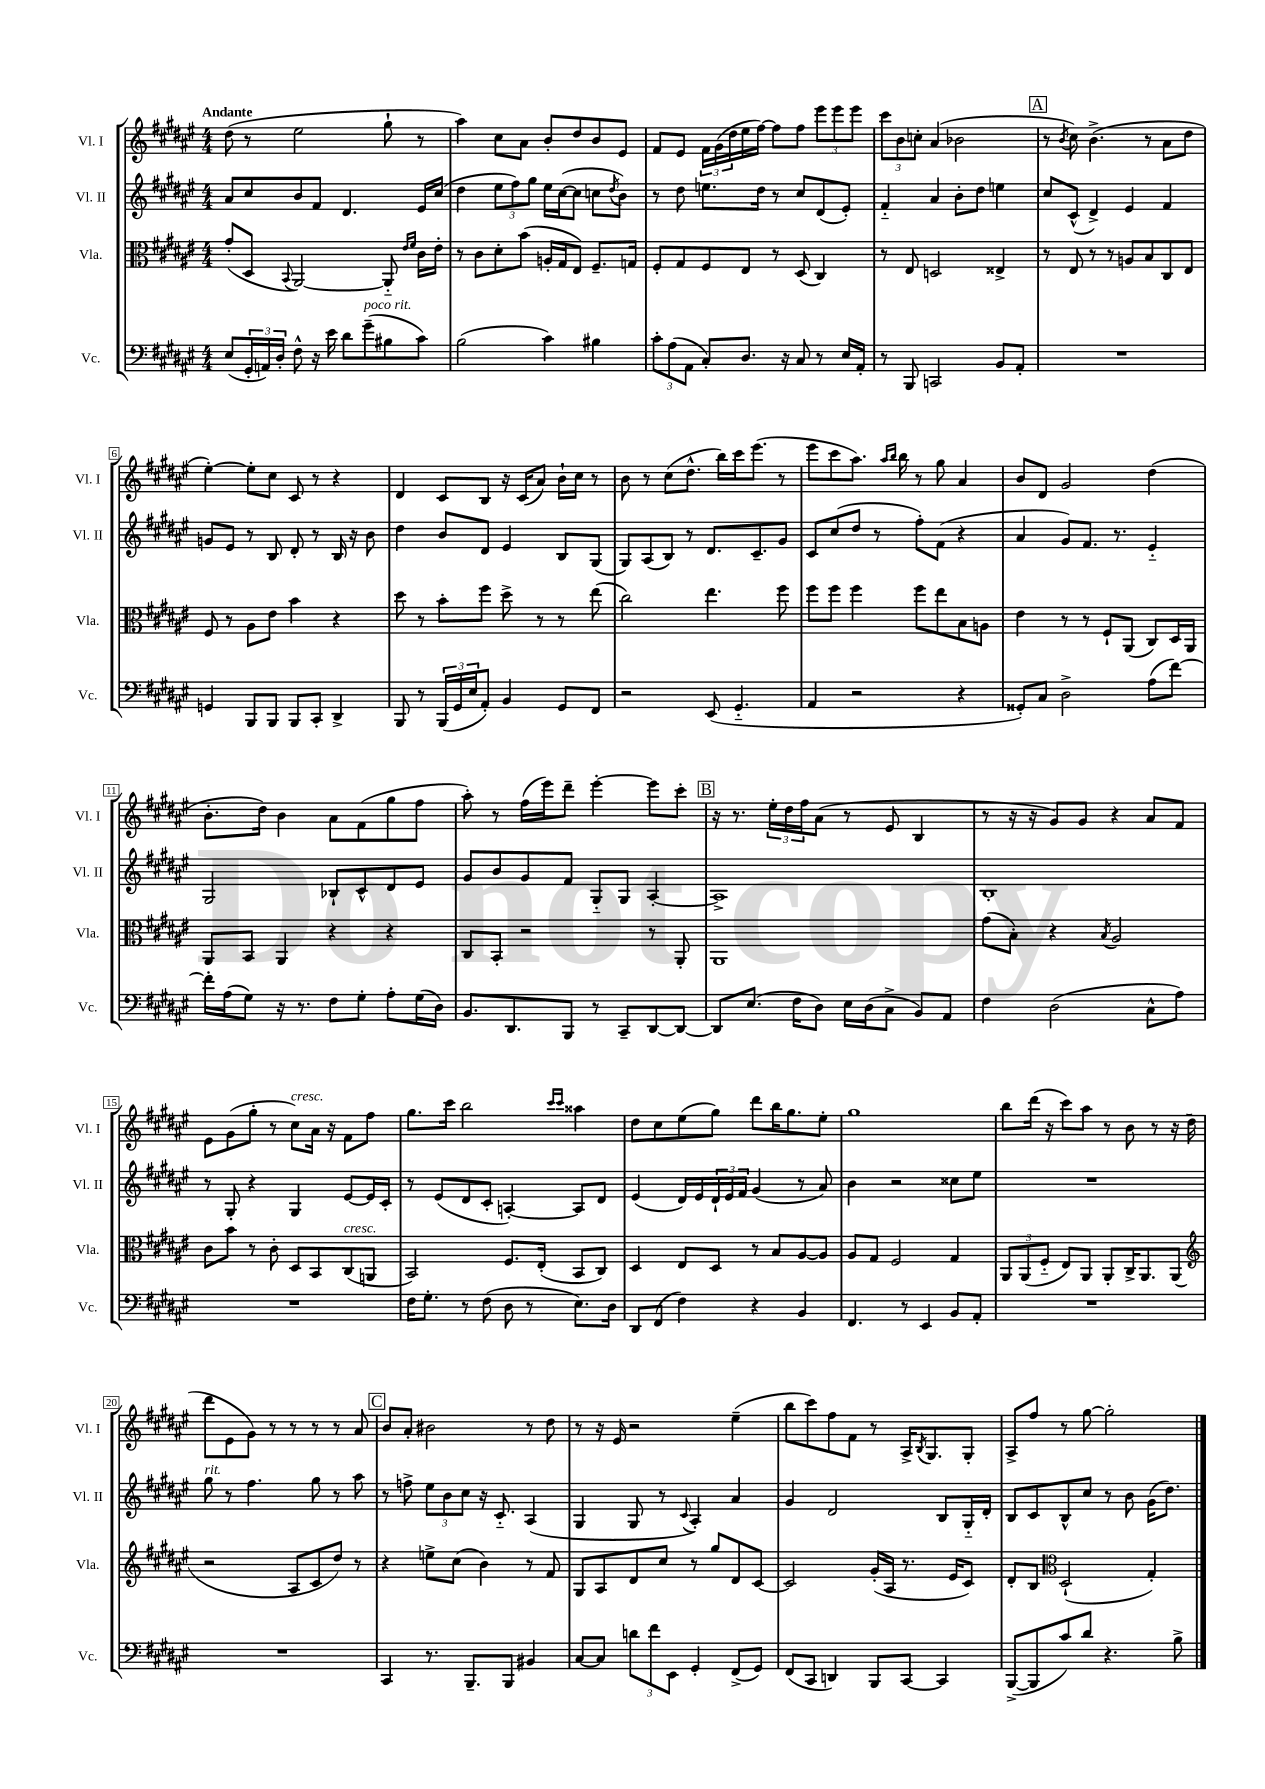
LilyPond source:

<<
\new StaffGroup <<
\new Staff = "s0" \with { instrumentName = "Vl. I" shortInstrumentName = "Vl. I" } {
    \clef treble \key fis \major \numericTimeSignature \time 4/4 \tempo "Andante"
    dis''8( r8 eis''2 gis''8-! r8 |
    ais''4) cis''8 ais'8 b'8-. dis''8 b'8 eis'8 |
    fis'8 eis'8 \tuplet 3/2 { fis'16 gis'16( dis''16 } eis''16 fis''16~) fis''8 fis''8 \tuplet 3/2 { eis'''8 eis'''8 eis'''8 } |
    \tuplet 3/2 { cis'''8 b'8 c''8-. } ais'4( bes'2 |
    \mark \markup { \box "A" } r8 \acciaccatura { b'8 } cis''8) b'4.->( r8 ais'8 dis''8 |
    eis''4~-.) eis''8-. cis''8 cis'8 r8 r4 |
    dis'4 cis'8 b8 r16 cis'16( ais'8) b'16-! cis''16 r8 |
    b'8 r8 cis''8( dis''8.-^ b''16) cis'''16 eis'''8.( r8 |
    eis'''8 cis'''8 ais''8.) \grace { ais''16 b''16 } b''16 r8 gis''8 ais'4 |
    b'8 dis'8 gis'2 dis''4( |
    b'8.-. dis''16) b'4 ais'8 fis'8( gis''8 fis''8 |
    ais''8-.) r8 fis''16( eis'''16) dis'''8-- eis'''4~-. eis'''8 cis'''8-. |
    \mark \markup { \box "B" } r16 r8. \tuplet 3/2 { eis''16-. dis''16 fis''16 } ais'8( r8 eis'8 b4 |
    r8 r16 r16 gis'8) gis'8 r4 ais'8 fis'8 |
    eis'8 gis'8( gis''8-. r8 cis''8^\markup { \italic "cresc." }) ais'16 r16 fis'8 fis''8 |
    gis''8. cis'''16 b''2 \grace { cis'''16 cis'''16 } aisis''4 |
    dis''8 cis''8 eis''8( gis''8) dis'''8 b''16 gis''8. eis''8-. |
    gis''1 |
    b''8 dis'''16( r16 cis'''8) ais''8 r8 b'8 r8 r16 dis''16( |
    dis'''8 eis'8 gis'8) r8 r8 r8 r8 ais'8 |
    \mark \markup { \box "C" } b'8 ais'8-. bis'2 r8 dis''8 |
    r8 r16 eis'16 r2 eis''4--( |
    b''8 cis'''8) fis''8 fis'8 r8 ais16-> \acciaccatura { b8 } gis8. gis8-. |
    ais8-> fis''8 r8 gis''8~ gis''2-. \bar "|." |
}
\new Staff = "s1" \with { instrumentName = "Vl. II" shortInstrumentName = "Vl. II" } {
    \clef treble \key fis \major \numericTimeSignature \time 4/4
    ais'8 cis''8 b'8 fis'8 dis'4. eis'16 cis''16( |
    dis''4 \tuplet 3/2 { eis''8 fis''8) gis''8 } eis''16 cis''16~( cis''8 c''8 \acciaccatura { dis''8 } b'8) |
    r8 dis''8 e''8. dis''16 r8 cis''8 dis'8( eis'8-.) |
    fis'4-_ ais'4 b'8-. dis''8 e''4 |
    \mark \markup { \box "A" } cis''8 cis'8-^( dis'4->) eis'4 fis'4 |
    g'8 eis'8 r8 b8 dis'8-. r8 b16 r16 b'8 |
    dis''4 b'8 dis'8 eis'4 b8 gis8( |
    gis8) ais8( b8) r8 dis'8. cis'8.-- gis'8 |
    cis'8 cis''8( dis''8 r8 fis''8-.) fis'8( r4 |
    ais'4 gis'8) fis'8. r8. eis'4-_ |
    gis2 bes8-! cis'8-^ dis'8 eis'8 |
    gis'8 b'8 gis'8 fis'8 gis8-_ gis8 ais4~-. |
    \mark \markup { \box "B" } ais1-> |
    b1-. |
    r8 gis8-. r4 gis4 eis'8~ eis'16 cis'16-. |
    r8 eis'8( dis'8 cis'8-. a4~-.) a8 dis'8 |
    eis'4( dis'16) eis'16 \tuplet 3/2 { dis'16-! eis'16 fis'16 } gis'4( r8 ais'8) |
    b'4 r2 cisis''8 eis''8 |
    R1 |
    gis''8^\markup { \italic "rit." } r8 fis''4. gis''8 r8 ais''8 |
    \mark \markup { \box "C" } r8 f''8-> \tuplet 3/2 { eis''8 b'8 cis''8 } r16 cis'8.-_ ais4( |
    gis4 gis8 r8 \appoggiatura { cis'8 } ais4-.) ais'4 |
    gis'4 dis'2 b8 gis16-_ dis'16-. |
    b8 cis'8 b8-^ cis''8 r8 b'8 gis'16( dis''8.) \bar "|." |
}
\new Staff = "s2" \with { instrumentName = "Vla." shortInstrumentName = "Vla." } {
    \clef alto \key fis \major \numericTimeSignature \time 4/4
    gis'8-.( dis8 \appoggiatura { b,8 } ais,2~) ais,8-_ \grace { eis'16 fis'16 } cis'16 eis'16-. |
    r8 cis'8 dis'8-. b'8( a16-. gis16 eis8) fis8.-- g16 |
    fis8-. gis8 fis8 eis8 r8 dis8( cis4) |
    r8 eis8 d2 eisis4-> |
    \mark \markup { \box "A" } r8 eis8 r8 r8 a8 b8 cis8 eis8 |
    fis8 r8 ais8 eis'8 b'4 r4 |
    dis''8 r8 b'8-. fis''8 dis''8-> r8 r8 eis''8( |
    cis''2) eis''4. fis''8 |
    fis''8 fis''8 fis''4 fis''8 eis''8 b8 a8 |
    eis'4 r8 r8 fis8-! ais,8( cis8) dis16 ais,16 |
    ais,8 b,8 ais,4 r4 r4 |
    cis8 b,8-. r2 r8 ais,8-. |
    \mark \markup { \box "B" } ais,1 |
    gis'8( b8-.) r4 \acciaccatura { b8 } ais2 |
    cis'8 b'8 r8 cis'8-. dis8 b,8 cis8^\markup { \italic "cresc." }( a,8 |
    b,2) fis8. eis16-.( b,8 cis8) |
    dis4 eis8 dis8 r8 b8 ais8~ ais8 |
    ais8 gis8 fis2 gis4 |
    \tuplet 3/2 { ais,8 ais,8( fis8-_ } eis8) ais,8 ais,8-. cis16-> ais,8. ais,8( |
    \clef treble r2 ais8 cis'8 dis''8) r8 |
    \mark \markup { \box "C" } r4 e''8-> cis''8( b'4) r8 fis'8 |
    gis8 ais8 dis'8 cis''8 r8 gis''8 dis'8 cis'8~ |
    cis'2 gis'16-.( ais16 r8. eis'16 cis'8) |
    dis'8-. b8 \clef alto dis2-!( gis4-.) \bar "|." |
}
\new Staff = "s3" \with { instrumentName = "Vc." shortInstrumentName = "Vc." } {
    \clef bass \key fis \major \numericTimeSignature \time 4/4
    eis8( \tuplet 3/2 { gis,16-. a,16) dis16-. } fis8-^ r16 eis'16 dis'8 gis'8--^\markup { \italic "poco rit." }( bis8 cis'8) |
    b2( cis'4) bis4 |
    \tuplet 3/2 { cis'8-. ais8( ais,8 } cis8-.) dis8. r16 cis8 r8 eis16 ais,16-. |
    r8 b,,8 c,2 b,8 ais,8-. |
    \mark \markup { \box "A" } R1 |
    g,4 b,,8 b,,8 b,,8 cis,8-. dis,4-> |
    b,,8 r8 \tuplet 3/2 { b,,16( gis,16 eis16 } ais,8-.) b,4 gis,8 fis,8 |
    r2 eis,8( gis,4.-_ |
    ais,4 r2 r4 |
    gisis,8-.) cis8 dis2-> ais8( fis'8~) |
    fis'16-. ais16( gis8) r16 r8. fis8 gis8-. ais8-. gis16( dis16) |
    b,8. dis,8. b,,8 r8 cis,8-- dis,8~ dis,8~ |
    \mark \markup { \box "B" } dis,8 eis8.( fis16 dis8) eis16 dis16( cis8-> b,8) ais,8 |
    fis4 dis2( cis8-^ ais8) |
    R1 |
    fis16 gis8.-. r8 fis8( dis8 r8 eis8.) dis16 |
    dis,8 fis,8( fis4) r4 b,4 |
    fis,4. r8 eis,4 b,8 ais,8-. |
    R1 |
    R1 |
    \mark \markup { \box "C" } cis,4 r8. b,,8.-- b,,8 bis,4 |
    cis8~ cis8 \tuplet 3/2 { d'8 fis'8 eis,8 } gis,4-. fis,8->( gis,8) |
    fis,8( cis,8 d,4) b,,8 cis,8~ cis,4 |
    b,,8~->( b,,8 cis'8) dis'8 r4. b8-> \bar "|." |
}
>>
>>
\layout { \context { \Score \override BarNumber.stencil = #(make-stencil-boxer 0.1 0.3 ly:text-interface::print) } }
